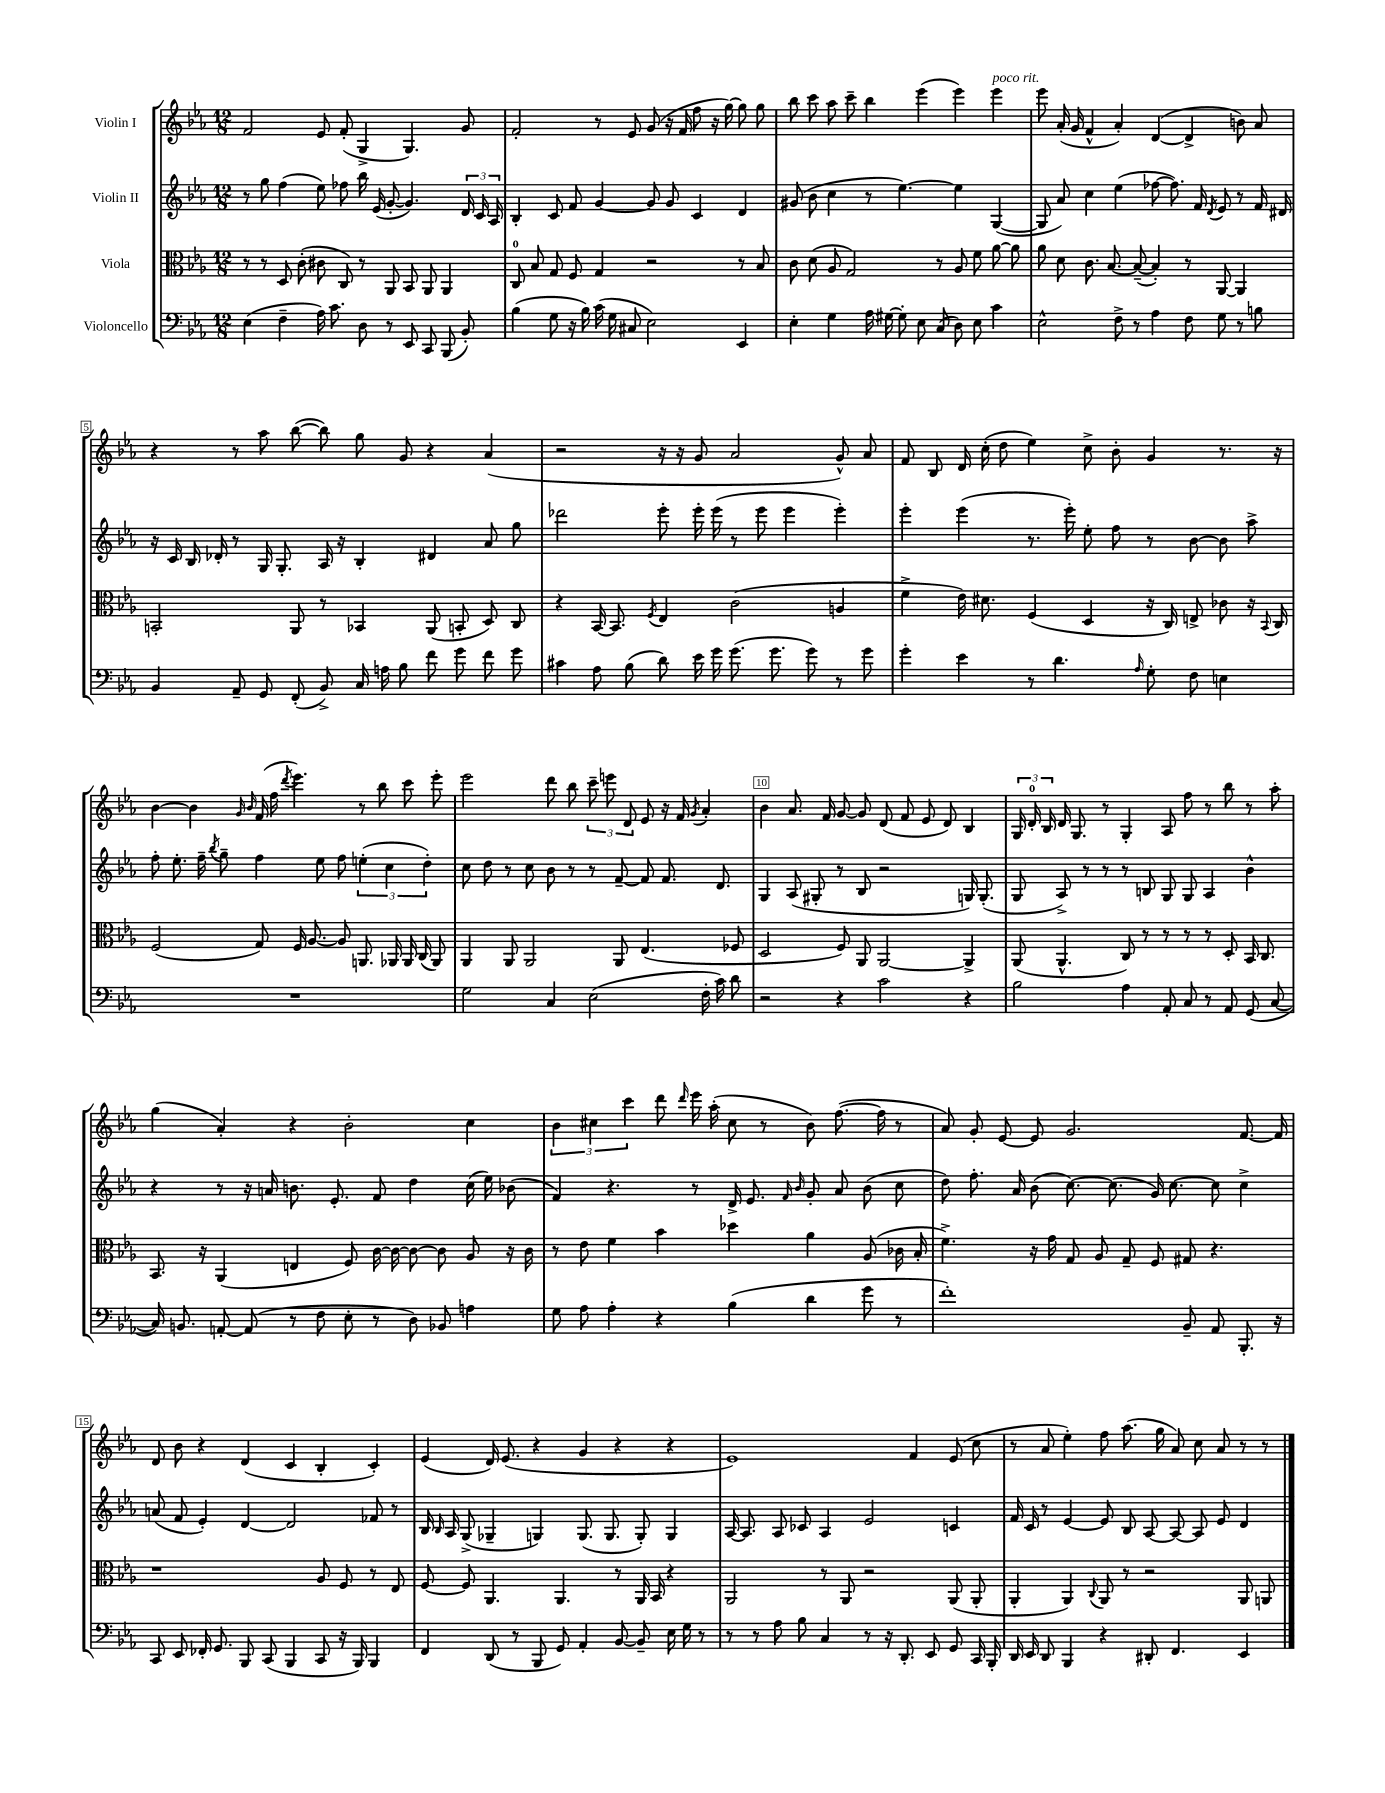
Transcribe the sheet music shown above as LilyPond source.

<<
\new StaffGroup <<
\new Staff = "s0" \with { instrumentName = "Violin I" } {
    \clef treble \key ees \major \numericTimeSignature \time 12/8
    \autoBeamOff f'2 ees'8 f'8-.( g4-> g4.) g'8 |
    f'2-. r8 ees'8 g'8( r16 f'16 f''8 r16 g''16~) g''8 g''8 |
    bes''8 c'''8 aes''8 c'''8-- bes''4 ees'''4( ees'''4) ees'''4^\markup { \italic "poco rit." } |
    ees'''8 aes'16-.( g'16 f'4-^ aes'4-.) d'4~( d'4-> b'8) aes'8 |
    r4 r8 aes''8 bes''8~( bes''8) g''8 g'8 r4 aes'4( |
    r2 r16 r16 g'8 aes'2 g'8-^) aes'8 |
    f'8 bes8 d'16 c''16-.( d''8 ees''4) c''8-> bes'8-. g'4 r8. r16 |
    bes'4~ bes'4 \grace { g'16 bes'16 } f'16( f''16 \acciaccatura { d'''8 } ees'''4.) r8 bes''8 c'''8 ees'''8-. |
    ees'''2 d'''8 bes''8 \tuplet 3/2 { c'''8-- e'''8 d'8 } ees'8 r16 f'16 \acciaccatura { g'8 } aes'4-. |
    bes'4 aes'8. f'16 g'8~ g'8 d'8( f'8 ees'8 d'8) bes4 |
    \tuplet 3/2 { g16 d'16-0-. bes16 } d'16 g8. r8 g4-. aes8 f''8 r8 bes''8 r8 aes''8-. |
    g''4( aes'4-.) r4 bes'2-. c''4 |
    \tuplet 3/2 { bes'4 cis''4 c'''4 } d'''8 \grace { d'''16 } ees'''16 aes''16-.( cis''8 r8 bes'8) f''8.~( f''16 r8 |
    aes'8) g'8-. ees'8~ ees'8 g'2. f'8.~ f'16 |
    d'8 bes'8 r4 d'4( c'4 bes4-. c'4-.) |
    ees'4( d'16) ees'8.( r4 g'4 r4 r4 |
    ees'1) f'4 ees'8( c''8 |
    r8 aes'8 ees''4-.) f''8 aes''8.( g''16 aes'8) c''8 aes'8 r8 r8 \bar "|." |
}
\new Staff = "s1" \with { instrumentName = "Violin II" } {
    \clef treble \key ees \major \numericTimeSignature \time 12/8
    \autoBeamOff r8 g''8 f''4( ees''8) fes''8 bes''16 ees'16( g'8~-. g'4.) \tuplet 3/2 { d'16 c'16 aes16 } |
    bes4-. c'8 f'8 g'4~ g'8 g'8 c'4 d'4 |
    gis'8( bes'8 c''4 r8 ees''4.~) ees''4 g4~( |
    g8 aes'8) c''4 ees''4( fes''8~ fes''8.) f'16 \acciaccatura { d'8 } ees'8 r8 f'16 dis'16 |
    r16 c'16 bes16 des'16-. r8 g16 g8.-. aes16 r16 bes4-. dis'4 aes'8 g''8 |
    des'''2 ees'''8-. ees'''16-. ees'''16( r8 ees'''8 ees'''4 ees'''4-.) |
    ees'''4-. ees'''4( r8. ees'''16-.) ees''8-. f''8 r8 bes'8~ bes'8 aes''8-> |
    f''8-. ees''8.-. f''16-- \acciaccatura { bes''8 } g''8-- f''4 ees''8 f''8 \tuplet 3/2 { e''4-.( c''4 d''4-.) } |
    c''8 d''8 r8 c''8 bes'8 r8 r8 f'8~-- f'8 f'8. d'8. |
    g4 aes8( gis8-. r8 bes8 r2 g16) g8.-.( |
    g8 aes8->) r8 r8 r8 b8 g8 g8 aes4 bes'4-^ |
    r4 r8 r16 a'16 b'8. ees'8.-. f'8 d''4 c''16( ees''16) bes'8( |
    f'4) r4. r8 d'16-> ees'8. \grace { f'16 bes'16 } g'8-. aes'8 bes'8( c''8 |
    d''8) f''8.-. aes'16 bes'8( c''8.~) c''8.( g'16) c''8.~ c''8 c''4-> |
    a'8( f'8 ees'4-.) d'4~ d'2 fes'8 r8 |
    bes16 \grace { bes16 } aes16 g8->( ges4-- g4) g8.( g8. g8-.) g4 |
    aes16~ aes8. aes8 ces'8 aes4 ees'2 c'4 |
    f'16 c'16 r8 ees'4~ ees'8 bes8 aes8~ aes8~ aes8 ees'8 d'4 \bar "|." |
}
\new Staff = "s2" \with { instrumentName = "Viola" } {
    \clef alto \key ees \major \numericTimeSignature \time 12/8
    \autoBeamOff r8 r8 d8 c'8-.( cis'8 c8) r8 aes,8 bes,8 aes,8 aes,4 |
    c8-0 bes8 g8 f8 g4 r2 r8 bes8 |
    c'8 d'8( aes8 g2) r8 aes8 f'8 aes'8~ aes'8 |
    aes'8 d'8 c'8. bes8.~ bes8~--( bes4-.) r8 aes,8~ aes,4 |
    b,2-. aes,8 r8 bes,4 aes,8( b,8-. d8) c8 |
    r4 bes,16~ bes,8. \acciaccatura { f8 } ees4 c'2( a4 |
    f'4-> ees'16) dis'8. f4( d4 r16 c16) e8-> ces'8 r16 \appoggiatura { bes,8 } c16 |
    f2( g8) f16 aes8.~ aes8 a,8. aes,16 aes,16 c16( aes,8) |
    aes,4 aes,8 aes,2 aes,8 ees4.( fes8 |
    d2 f8) aes,8 aes,2~ aes,4-> |
    aes,8( aes,4.-^ c8) r8 r8 r8 r8 d8-. bes,16 c8. |
    bes,8. r16 aes,4( e4 f8) c'16~ c'16~ c'8~ c'8 aes8 r16 c'16 |
    r8 ees'8 f'4 bes'4 des''4 aes'4 aes8( ces'16 bes16-. |
    f'4.->) r16 g'16 g8 aes8 g8-- f8 gis8 r4. |
    r1 aes8 f8 r8 ees8 |
    f8~ f8 aes,4. aes,4. r8 aes,16 bes,16 r4 |
    aes,2 r8 aes,8 r2 aes,8( aes,8-. |
    aes,4-. aes,4) \appoggiatura { c8 } aes,8 r8 r2 aes,8 a,8 \bar "|." |
}
\new Staff = "s3" \with { instrumentName = "Violoncello" } {
    \clef bass \key ees \major \numericTimeSignature \time 12/8
    \autoBeamOff ees4( f4-- aes16) c'8. d8 r8 ees,8 c,8 bes,,8( bes,8-.) |
    bes4( g8 r16 bes16) c'16( g16 cis8 ees2) ees,4 |
    ees4-. g4 aes16 gis16~ gis8-. ees8 c8( d8) ees8 c'4 |
    ees2-^ f8-> r8 aes4 f8 g8 r8 b8 |
    bes,4 aes,8-- g,8 f,8-.( bes,8->) c16 a16 bes8 f'8 g'8 f'8 g'8 |
    cis'4 aes8 bes8( d'8) ees'16 g'16 g'8.( g'8. g'8) r8 g'8 |
    g'4-. ees'4 r8 d'4. \grace { aes16 } g8-. f8 e4 |
    R1. |
    g2 c4 ees2( f16-. c'16) d'8 |
    r2 r4 c'2 r4 |
    bes2 aes4 aes,8-. c8 r8 aes,8 g,8( c8~ |
    c16) b,8. a,8~-. a,8( r8 f8 ees8-. r8 d8) bes,8 a4 |
    g8 aes8 aes4-. r4 bes4( d'4 g'8 r8 |
    f'1-.) bes,8-- aes,8 bes,,8.-. r16 |
    c,8 ees,8 fes,16-. g,8. bes,,8 c,8( bes,,4 c,8 r16 bes,,16) bes,,4 |
    f,4 d,8( r8 bes,,8 g,8) aes,4-. bes,8~ bes,8-- ees16 g16 r8 |
    r8 r8 aes8 bes8 c4 r8 r16 d,8.-. ees,8 g,8 c,16 bes,,16-. |
    d,16 ees,16 d,8 bes,,4 r4 dis,8-. f,4. ees,4 \bar "|." |
}
>>
>>
\layout { \context { \Score \override BarNumber.break-visibility = ##(#f #t #t) barNumberVisibility = #(every-nth-bar-number-visible 5) \override BarNumber.stencil = #(make-stencil-boxer 0.1 0.3 ly:text-interface::print) } }
